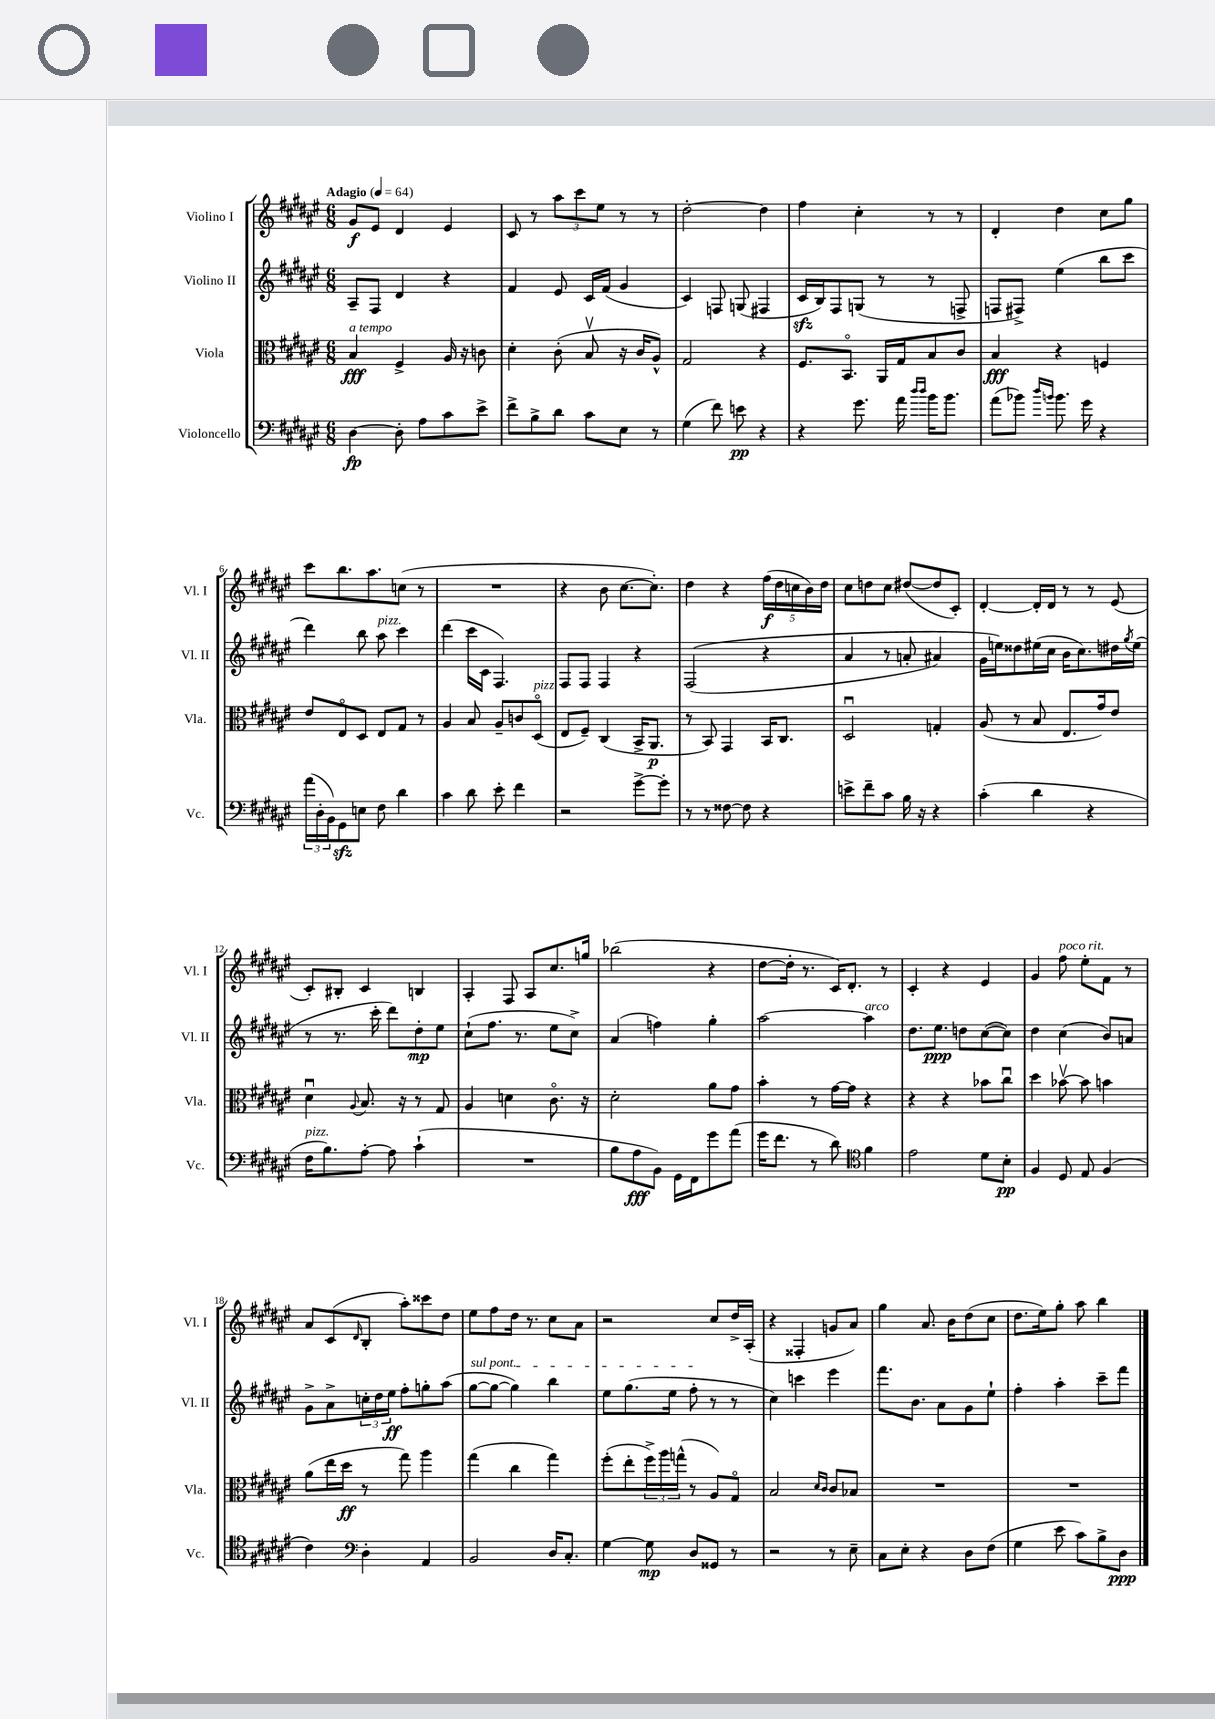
<<
\new StaffGroup <<
\new Staff = "s0" \with { instrumentName = "Violino I" shortInstrumentName = "Vl. I" } {
    \clef treble \key fis \major \numericTimeSignature \time 6/8 \tempo "Adagio" 4 = 64
    gis'8\f eis'8 dis'4 eis'4 |
    cis'8 r8 \tuplet 3/2 { ais''8 cis'''8 eis''8 } r8 r8 |
    dis''2~-. dis''4 |
    fis''4 cis''4-. r8 r8 |
    dis'4-. dis''4 cis''8 gis''8 |
    cis'''8 b''8. ais''8. c''8( r8 |
    R2. |
    r4 b'8 cis''8.~ cis''8.-.) |
    dis''4 r4 \tuplet 5/4 { fis''16\f( dis''16 c''16 b'16) dis''16 } |
    cis''8 d''8 cis''8 dis''8~( dis''8 cis'8-.) |
    dis'4~-. dis'16-. dis'16 r8 r8 eis'8( |
    cis'8-.) bis8-. cis'4 b4 |
    ais4-. fis8 ais8 cis''8. g''16 |
    bes''2( r4 |
    dis''8~ dis''16-. r8. cis'16) dis'8.-. r8 |
    cis'4-. r4 eis'4 |
    gis'4 fis''8^\markup { \italic "poco rit." } eis''8-. fis'8 r8 |
    ais'8 cis'8( \grace { dis'16 } b8-. ais''8-.) cisis'''8 dis''8 |
    eis''8 fis''8 dis''16 r8. cis''8 ais'8 |
    r2 cis''8 dis''16-> ais16-.( |
    r4 fisis4-. g'8 ais'8) |
    gis''4 ais'8. b'16 dis''8( cis''8 |
    dis''8. eis''16) gis''8-. ais''8 b''4 \bar "|." |
}
\new Staff = "s1" \with { instrumentName = "Violino II" shortInstrumentName = "Vl. II" } {
    \clef treble \key fis \major \numericTimeSignature \time 6/8
    ais8-- fis8 dis'4 r4 |
    fis'4 eis'8 cis'16 fis'16( gis'4 |
    cis'4) f8 g8( fis4 |
    cis'16\sfz b16) fis8 g8( r8 r8 f8-> |
    f8 fis8->) eis''4( b''8 cis'''8 |
    dis'''4) b''8 ais''8^\markup { \italic "pizz." } cis'''4 |
    dis'''4( cis'''16 cis'16 fis4.) |
    fis8 fis8 fis4 r4 |
    fis2(\( r4 |
    ais'4 r8 a'8-. ais'4) |
    gis'16 e''16\) disis''8 eis''16( cis''16 b'16 cis''8.) dis''16 \acciaccatura { gis''8 } eis''16( |
    r8 r8. cis'''16-. dis'''8) dis''8-.\mp eis''8 |
    cis''8-!( fis''8. r8. eis''8 cis''8->) |
    ais'4( f''4) gis''4-. |
    ais''2~ ais''4^\markup { \italic "arco" } |
    dis''8. eis''8.\ppp d''8 cis''8~( cis''8) |
    dis''4 cis''4( b'8) a'8 |
    gis'8-> ais'8-> \tuplet 3/2 { c''16-. dis''16 eis''16\ff } fis''8-. g''8-. ais''8( |
    \once \override TextSpanner.bound-details.left.text = \markup { \italic "sul pont." } gis''8~\startTextSpan gis''8~ gis''4) b''4 |
    eis''8 gis''8.( eis''16 fis''8-.\stopTextSpan r8 r8 |
    cis''4) c'''4 eis'''4 |
    fis'''8. b'8. ais'8 gis'8 eis''8-! |
    fis''4-. ais''4-. cis'''8-- fis'''8 \bar "|." |
}
\new Staff = "s2" \with { instrumentName = "Viola" shortInstrumentName = "Vla." } {
    \clef alto \key fis \major \numericTimeSignature \time 6/8
    b4\fff^\markup { \italic "a tempo" } fis4-> ais16 r16 c'8 |
    dis'4-. cis'8-.( b8\upbow r16 cis'16 ais8-^) |
    gis2 r4 |
    fis8. b,8.\flageolet ais,16 gis16 b8 cis'8 |
    b4\fff r4 f4 |
    eis'8 eis8\flageolet dis8 eis8 gis8 r8 |
    ais4 b8 ais8-- c'8 dis8\flageolet^\markup { \italic "pizz." }( |
    eis8 fis8--) cis4( b,16-> ais,8.\p |
    r8 b,8) gis,4 b,16 cis8. |
    dis2\downbow g4-. |
    ais8( r8 b8 eis8. gis'16) eis'8 |
    dis'4\downbow \appoggiatura { ais8 } b8. r16 r8 gis8 |
    ais4 d'4 cis'8.\flageolet r16 |
    dis'2-. ais'8 gis'8 |
    b'4-. r8 gis'16~ gis'16 r4 |
    r4 r4 bes'8 cis''8\downbow |
    dis''4 bes'8~\upbow bes'8 b'4 |
    ais'8( eis''16 dis''16\ff r8 gis''8) ais''4 |
    gis''4( cis''4 gis''4) |
    fis''8-.( eis''8-. \tuplet 3/2 { fis''16->) ais''16 g''16-^( } r8 ais8) gis8\flageolet |
    b2 \grace { dis'16 cis'16 } cis'8 bes8 |
    R2. |
    R2. \bar "|." |
}
\new Staff = "s3" \with { instrumentName = "Violoncello" shortInstrumentName = "Vc." } {
    \clef bass \key fis \major \numericTimeSignature \time 6/8
    dis4~\fp dis8-. ais8 cis'8 eis'8-> |
    fis'8-> b8-> dis'8 cis'8 eis8 r8 |
    gis4( fis'8) e'8\pp r4 |
    r4 gis'8. ais'16 \grace { dis''16 dis''16 } b'16 b'8. |
    ais'8( bes'8) \grace { dis''16 b'16 } b'8. gis'16 r4 |
    \tuplet 3/2 { ais'16( dis16-. b,16) } gis,8\sfz e8 fis8 dis'4 |
    cis'4 dis'8 eis'8-. fis'4 |
    r2 gis'8~-> gis'8-. |
    r8 r8 fisis8~ fisis8 r4 |
    e'8-> fis'8-- cis'8 b16 r16 r4 |
    cis'4-.( dis'4 r4 |
    fis16^\markup { \italic "pizz." } b8.) ais8~-. ais8 cis'4-!( |
    R2. |
    b8 ais8\fff b,8) gis,16 fis,16 gis'8 ais'8( |
    gis'16 fis'8. r8 dis'8) \clef tenor fis'4 |
    eis'2 dis'8 b8-.\pp |
    fis4 dis8 eis8 fis4( |
    cis'4) \clef bass dis4-. ais,4 |
    b,2 dis16 cis8.-. |
    gis4~ gis8\mp dis8 gisis,8 r8 |
    r2 r8 eis8-- |
    cis8 eis8-. r4 dis8 fis8( |
    gis4 eis'8 cis'8) b8-> dis8\ppp \bar "|." |
}
>>
>>
